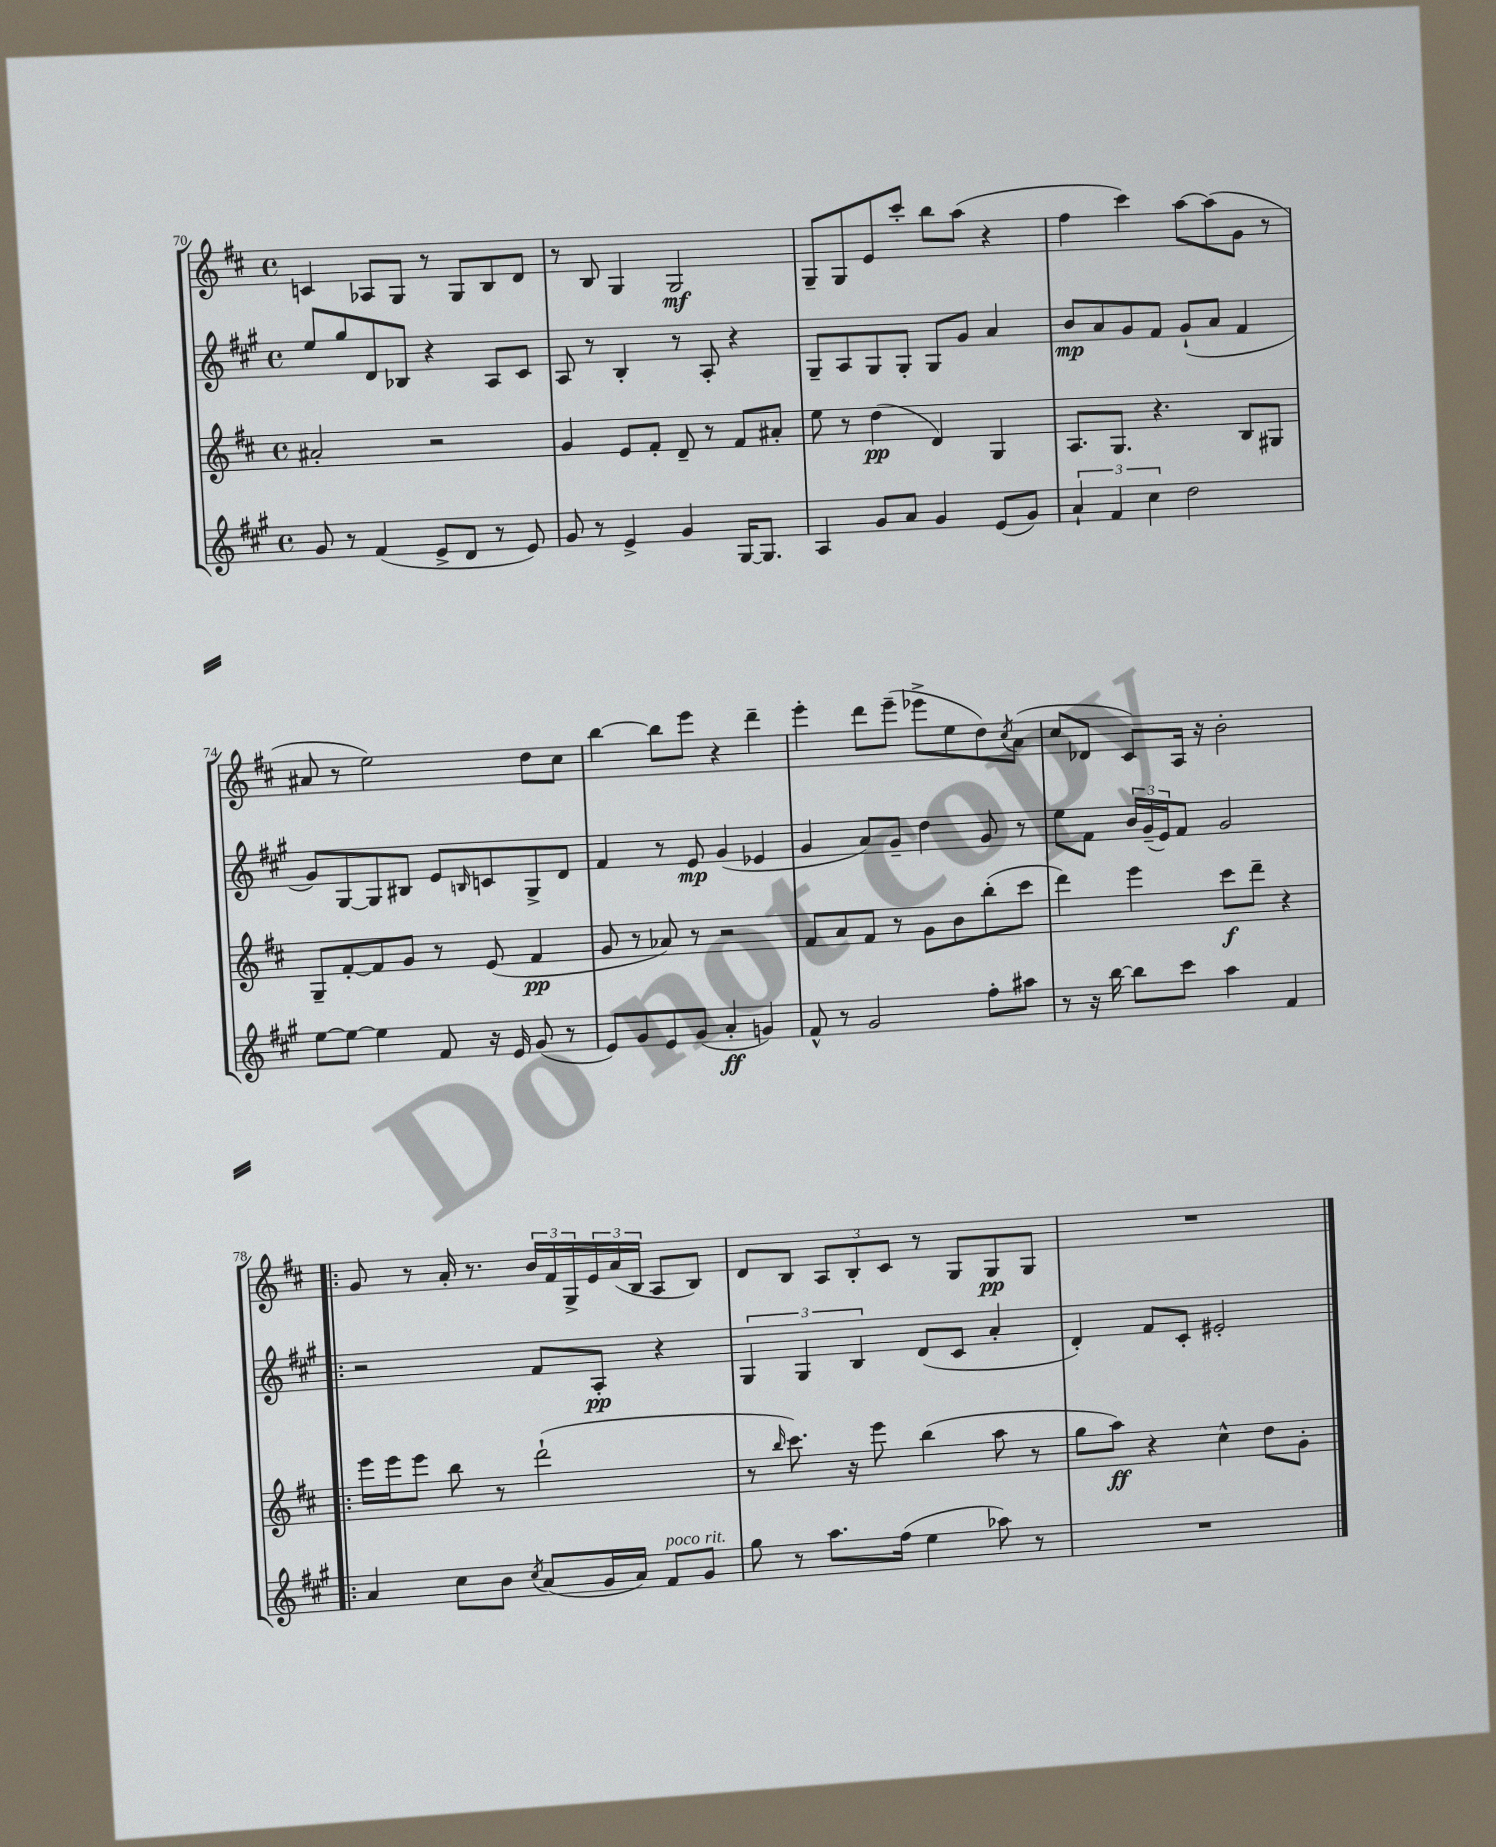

**kern	**dynam	**kern	**dynam	**kern	**dynam	**kern	**dynam
*part4	*part4	*part3	*part3	*part2	*part2	*part1	*part1
*staff4	*staff4	*staff3	*staff3	*staff2	*staff2	*staff1	*staff1
*clefG2	*	*clefG2	*	*clefG2	*	*clefG2	*
*k[f#c#g#]	*	*k[f#c#]	*	*k[f#c#g#]	*	*k[f#c#]	*
*M4/4	*	*M4/4	*	*M4/4	*	*M4/4	*
*met(c)	*	*met(c)	*	*met(c)	*	*met(c)	*
=70	=70	=70	=70	=70	=70	=70	=70
8g#/	.	2a#X'/	.	8ee/L	.	4cn/	.
8r	.	.	.	8gg#/	.	.	.
(4f#/	.	.	.	8d/	.	8A-X/L	.
.	.	.	.	8B-X/J	.	8G/J	.
8e^/L	.	2r	.	4r	.	8r	.
8d/J	.	.	.	.	.	8G/L	.
8r	.	.	.	8A/L	.	8B/	.
8e/)	.	.	.	8c#/J	.	8d/J	.
=71	=71	=71	=71	=71	=71	=71	=71
8g#/	.	4g/	.	8A/	.	8r	.
8r	.	.	.	8r	.	8B/	.
4e^/	.	8e/L	.	4B'/	.	4G/	.
.	.	8f#'/J	.	.	.	.	.
4g#/	.	8d~/	.	8r	.	2G/	mf
.	.	8r	.	8A'/	.	.	.
[16G#/KL	.	8f#/L	.	4r	.	.	.
8.G#/J]	.	.	.	.	.	.	.
.	.	8a#X'/J	.	.	.	.	.
=72	=72	=72	=72	=72	=72	=72	=72
4A/	.	8ee\	.	8G#~/L	.	8G~/L	.
.	.	8r	.	8A/	.	8G/	.
8g#/L	.	(4dd\	pp	8G#/	.	8e/	.
8a/J	.	.	.	8G#'/J	.	8ccc#'/J	.
4g#/	.	4d/)	.	8G#/L	.	8bb\L	.
.	.	.	.	8g#/J	.	(8aa\J	.
(8e/L	.	4G/	.	4a/	.	4r	.
8g#/J)	.	.	.	.	.	.	.
=73	=73	=73	=73	=73	=73	=73	=73
6a`/	.	8.A/L	.	8b/L	mp	4ff#\	.
.	.	.	.	8a/	.	.	.
6f#/	.	.	.	.	.	.	.
.	.	8.G/J	.	.	.	.	.
.	.	.	.	8g#/	.	4ccc#\)	.
6cc#\	.	.	.	.	.	.	.
.	.	4.r	.	8f#/J	.	.	.
2dd\	.	.	.	(8g#`/L	.	[8aa\L	.
.	.	.	.	8a/J	.	(8aa\]	.
.	.	8B/L	.	4f#/	.	8g\J	.
.	.	8G#X/J	.	.	.	8r	.
!!LO:LB:g=z
=74	=74	=74	=74	=74	=74	=74	=74
[8ee\L	.	8G~/L	.	8g#/L)	.	8a#X/	.
8ee\J_	.	[8f#'/	.	[8G#/	.	8r	.
4ee\]	.	8f#/]	.	8G#/]	.	2ee\)	.
.	.	8g/J	.	8B#X/J	.	.	.
8f#/	.	8r	.	8e/L	.	.	.
.	.	.	.	16qqBn/	.	.	.
16r	.	(8e/	.	8cn/	.	.	.
16e/	.	.	.	.	.	.	.
(8g#/	.	4f#/	pp	8G#^/	.	8dd\L	.
8r	.	.	.	8d/J	.	8cc#\J	.
=75	=75	=75	=75	=75	=75	=75	=75
8e/L)	.	8g/	.	4f#/	.	[4bb\	.
8g#/	.	8r	.	.	.	.	.
8e/	.	8a-X/)	.	8r	.	8bb\L]	.
(8g#/J	.	8r	.	8e/	mp	8eee\J	.
4a'/	ff	2r	.	(4g#/	.	4r	.
4gn/)	.	.	.	4e-X/	.	4ddd~\	.
=76	=76	=76	=76	=76	=76	=76	=76
8f#^^/	.	8f#/L	.	4g#/	.	4eee'\	.
8r	.	8a/	.	.	.	.	.
2g#/	.	8f#/J	.	8a/L)	.	8ddd\L	.
.	.	8r	.	8g#~/J	.	(8eee~\J	.
.	.	8g\L	.	4dd\	.	8eee-X^\L	.
.	.	8b\	.	.	.	8ee\	.
8ff#'\L	.	(8bb'\	.	8g#/	.	8dd\)	.
.	.	.	.	.	.	8qcc#/	.
8aa#X\J	.	8ccc#\J	.	8r	.	(8a\J	.
=77	=77	=77	=77	=77	=77	=77	=77
8r	.	4ddd\)	.	8ee\L	.	8cc#/L	.
16r	.	.	.	8f#\J	.	8d-X/J	.
[16bb\	.	.	.	.	.	.	.
8bb\L]	.	4eee\	.	24b/LL	.	8c#/L)	.
.	.	.	.	(24g#~/	.	.	.
.	.	.	.	24e/J)	.	.	.
8ccc#\J	.	.	.	8f#/J	.	16A/Jk	.
.	.	.	.	.	.	16r	.
4aa\	.	8ccc#\L	f	2g#/	.	2b'\	.
.	.	8ddd~\J	.	.	.	.	.
4f#/	.	4r	.	.	.	.	.
!!LO:LB:g=z
=78!|:	=78!|:	=78!|:	=78!|:	=78!|:	=78!|:	=78!|:	=78!|:
4a/	.	16eee\LL	.	2r	.	8g/	.
.	.	16eee\J	.	.	.	.	.
.	.	8eee\J	.	.	.	8r	.
8cc#\L	.	8bb\	.	.	.	16a'/	.
.	.	.	.	.	.	8.r	.
8b\J	.	8r	.	.	.	.	.
8qcc#/	.	.	.	.	.	.	.
(8a/L	.	(2ddd`\	.	8f#/L	.	24b/LL	.
.	.	.	.	.	.	24f#/	.
.	.	.	.	.	.	24G^/	.
16g#/L	.	.	.	8A'/J	pp	24e/	.
.	.	.	.	.	.	(24a/	.
16a/JJ)	.	.	.	.	.	.	.
.	.	.	.	.	.	24B/JJ	.
!LO:TX:a:i:t=poco rit.	!	!	!	!	!	!	!
8f#/L	.	.	.	4r	.	8A/L	.
8g#/J	.	.	.	.	.	8B/J)	.
=79	=79	=79	=79	=79	=79	=79	=79
8gg#\	.	8r	.	6G#/	.	8d/L	.
.	.	16qqbb/	.	.	.	.	.
8r	.	8.ccc#\)	.	.	.	8B/J	.
.	.	.	.	6G#/	.	.	.
8.aa\L	.	.	.	.	.	12A/L	.
.	.	16r	.	.	.	.	.
.	.	.	.	6B/	.	12B'/	.
.	.	8eee\	.	.	.	.	.
.	.	.	.	.	.	12c#/J	.
(16ff#\Jk	.	.	.	.	.	.	.
4ee\	.	(4bb\	.	(8d/L	.	8r	.
.	.	.	.	8c#/J	.	8G/L	.
8aa-X\)	.	8aa\	.	4a'/	.	8G/	pp
8r	.	8r	.	.	.	8G/J	.
=80	=80	=80	=80	=80	=80	=80	=80
1r	.	8gg\L	.	4d'/)	.	1r	.
.	.	8aa\J)	ff	.	.	.	.
.	.	4r	.	8f#/L	.	.	.
.	.	.	.	8c#'/J	.	.	.
.	.	4cc#^^\	.	2e#X'/	.	.	.
.	.	8dd\L	.	.	.	.	.
.	.	8g'\J	.	.	.	.	.
==	==	==	==	==	==	==	==
*-	*-	*-	*-	*-	*-	*-	*-
